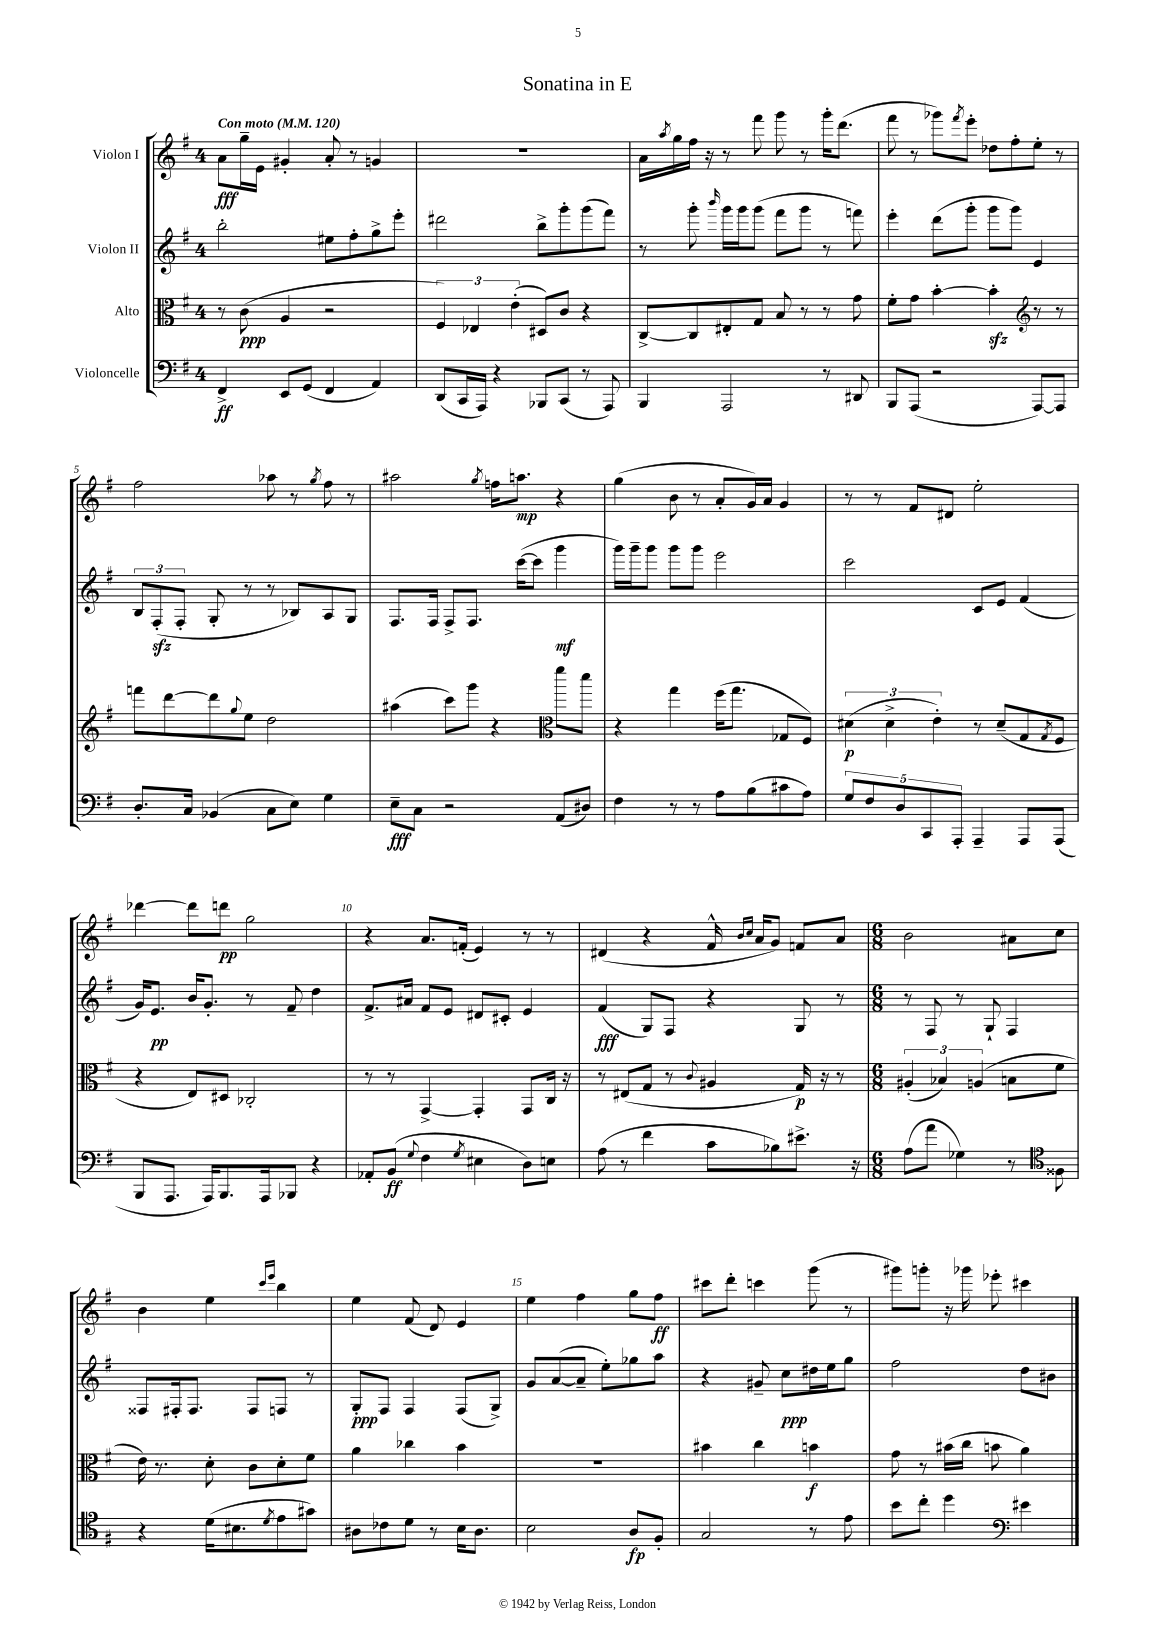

**kern	**dynam	**kern	**dynam	**kern	**dynam	**kern	**dynam
*part4	*part4	*part3	*part3	*part2	*part2	*part1	*part1
*staff4	*staff4	*staff3	*staff3	*staff2	*staff2	*staff1	*staff1
*I"Violoncelle	*	*I"Alto	*	*I"Violon II	*	*I"Violon I	*
*clefF4	*	*clefC3	*	*clefG2	*	*clefG2	*
*k[f#]	*	*k[f#]	*	*k[f#]	*	*k[f#]	*
*M4/4	*	*M4/4	*	*M4/4	*	*M4/4	*
*MM120	*	*MM120	*	*MM120	*	*MM120	*
=1	=1	=1	=1	=1	=1	=1	=1
!	!	!	!	!	!	!LO:TX:a:B:t=Con moto	!
4FF#^/	ff	8r	.	2bb'\	.	8a\L	fff
.	.	(8c\	ppp	.	.	16gg~\L	.
.	.	.	.	.	.	16e\JJ	.
8EE/L	.	4A/	.	.	.	4g#X'/	.
(8GG/J	.	.	.	.	.	.	.
4FF#/	.	2r	.	8ee#X\L	.	8a'/	.
.	.	.	.	8ff#'\	.	8r	.
4AA/)	.	.	.	8gg^\	.	4gn/	.
.	.	.	.	8eee'\J	.	.	.
=2	=2	=2	=2	=2	=2	=2	=2
(8DD/L	.	6F#/)	.	2ddd#X\	.	1r	.
16CC/L	.	.	.	.	.	.	.
.	.	6E-X/	.	.	.	.	.
16AAA/JJ)	.	.	.	.	.	.	.
4r	.	.	.	.	.	.	.
.	.	(6e'\	.	.	.	.	.
8BBB-X/L	.	8D#X/L)	.	8bb^\L	.	.	.
(8CC/J	.	8c/J	.	8ggg'\	.	.	.
8r	.	4r	.	(8ggg\	.	.	.
8AAA/)	.	.	.	8fff#\J)	.	.	.
=3	=3	=3	=3	=3	=3	=3	=3
4BBB/	.	[8C^/L	.	8r	.	16a\LL	.
.	.	.	.	.	.	8qaa/	.
.	.	.	.	.	.	16gg\	.
.	.	8C/]	.	8ggg'\	.	16ff#\JJ	.
.	.	.	.	.	.	16r	.
.	.	.	.	16qqbbb/	.	.	.
2AAA/	.	8E#X'/	.	16ggg\LL	.	8r	.
.	.	.	.	16ggg\J	.	.	.
.	.	8G/J	.	(8ggg\J	.	8fff#\	.
.	.	8B/	.	8fff#\L	.	8ggg\	.
.	.	8r	.	8ggg\J	.	8r	.
8r	.	8r	.	8r	.	16ggg'\KL	.
.	.	.	.	.	.	(8.ddd\J	.
8DD#X/	.	8g\	.	8fffn\)	.	.	.
=4	=4	=4	=4	=4	=4	=4	=4
8BBB/L	.	8f#'\L	.	4eee'\	.	8fff#\	.
(8AAA/J	.	8g\J	.	.	.	8r	.
2r	.	[4b'\	.	(8ddd\L	.	8ggg-X\L)	.
.	.	.	.	.	.	8qfff#/	.
.	.	.	.	8ggg'\J	.	8eee'\J	.
.	.	4bzz'\]	.	8ggg\L	.	8dd-X\L	.
.	.	.	.	8ggg\J)	.	8ff#'\	.
[8AAA/L)	.	8r	.	4e/	.	8ee'\J	.
8AAA/J]	.	8r	.	.	.	8r	.
!!LO:LB:g=z
=5	=5	=5	=5	=5	=5	=5	=5
*	*	*clefG2	*	*	*	*	*
8.D'/L	.	8fffn\L	.	12B/L	.	2ff#\	.
.	.	.	.	(12F#zz'/	.	.	.
.	.	[8ddd\	.	.	.	.	.
.	.	.	.	12F#'/J	.	.	.
16C/Jk	.	.	.	.	.	.	.
(4BB-X/	.	8ddd\]	.	8G'/	.	.	.
.	.	8qqgg/	.	.	.	.	.
.	.	8ee\J	.	8r	.	.	.
8C\L	.	2dd\	.	8r	.	8aa-X\	.
8E\J)	.	.	.	8B-X/L)	.	8r	.
.	.	.	.	.	.	8qgg/	.
4G\	.	.	.	8A/	.	8ff#\	.
.	.	.	.	8G/J	.	8r	.
=6	=6	=6	=6	=6	=6	=6	=6
8E~\L	fff	(4aa#X\	.	8.F#/L	.	2aa#X\	.
8C\J	.	.	.	.	.	.	.
.	.	.	.	16F#/Jk	.	.	.
2r	.	8ccc\L)	.	8F#^/L	.	.	.
.	.	8ggg\J	.	8.F#/J	.	.	.
.	.	.	.	.	.	8qgg/	.
.	.	4r	.	.	.	16ffn\KL	.
.	.	.	.	([16ccc\KL	.	8.aan\J	mp
.	.	.	.	8ccc\J]	.	.	.
(8AA/L	.	8fff#\L	.	4ggg\	mf	4r	.
8D#X/J)	.	8ddd\J	.	.	.	.	.
=7	=7	=7	=7	=7	=7	=7	=7
*	*	*clefC3	*	*	*	*	*
4F#\	.	4r	.	16ggg\LL)	.	(4gg\	.
.	.	.	.	16ggg~\J	.	.	.
.	.	.	.	8ggg\J	.	.	.
8r	.	4gg\	.	8ggg\L	.	8b\	.
8r	.	.	.	8ggg\J	.	8r	.
8A\L	.	(16ff#\KL	.	2eee\	.	8a'/L	.
.	.	8.gg\J	.	.	.	.	.
(8B\	.	.	.	.	.	16g/L)	.
.	.	.	.	.	.	16a/JJ	.
8c#X\	.	8G-X/L	.	.	.	4g/	.
8A\J)	.	8F#/J)	.	.	.	.	.
=8	=8	=8	=8	=8	=8	=8	=8
10G/L	.	(6d#X\	p	2ccc\	.	8r	.
10F#/	.	.	.	.	.	.	.
.	.	.	.	.	.	8r	.
.	.	6d#^\	.	.	.	.	.
10D/	.	.	.	.	.	.	.
.	.	.	.	.	.	8f#/L	.
10CC/	.	.	.	.	.	.	.
.	.	6e'\)	.	.	.	.	.
.	.	.	.	.	.	8d#X/J	.
10AAA'/J	.	.	.	.	.	.	.
4AAA~/	.	8r	.	8c/L	.	2ee'\	.
.	.	(8d#~/L	.	8e/J	.	.	.
8AAA/L	.	8G/	.	(4f#/	.	.	.
.	.	8qG/	.	.	.	.	.
(8AAA/J	.	8F#/J	.	.	.	.	.
!!LO:LB:g=z
=9	=9	=9	=9	=9	=9	=9	=9
8BBB/L	.	4r	.	16g/KL)	.	[4ddd-X\	.
.	.	.	.	8.e/J	pp	.	.
8.AAA/J	.	.	.	.	.	.	.
.	.	8E/L)	.	16b/KL	.	8ddd-\L]	.
16AAA/KL)	.	.	.	8.g'/J	.	.	.
8.BBB/	.	8D#X/J	.	.	.	8dddn\J	pp
.	.	2C-X'/	.	8r	.	2gg\	.
16AAA/k	.	.	.	.	.	.	.
8BBB-X/J	.	.	.	8f#~/	.	.	.
4r	.	.	.	4dd\	.	.	.
=10	=10	=10	=10	=10	=10	=10	=10
8AA-X'/L	.	8r	.	8.f#^/L	.	4r	.
(8BB/J	ff	8r	.	.	.	.	.
.	.	.	.	16a#X/Jk	.	.	.
8qqG/	.	.	.	.	.	.	.
4F#\	.	[4GG^/	.	8f#/L	.	8.a/L	.
.	.	.	.	8e/J	.	.	.
.	.	.	.	.	.	(16fn'/Jk	.
8qG/	.	.	.	.	.	.	.
4E#X\	.	4GG'/]	.	8d#X/L	.	4e/)	.
.	.	.	.	8c#X'/J	.	.	.
8D\L)	.	8GG/L	.	4e/	.	8r	.
8En\J	.	16C/Jk	.	.	.	8r	.
.	.	16r	.	.	.	.	.
=11	=11	=11	=11	=11	=11	=11	=11
(8A\	.	8r	.	(4f#/	fff	(4d#X/	.
8r	.	(8E#X/L	.	.	.	.	.
4f#\	.	8G/J	.	8G/L)	.	4r	.
.	.	8r	.	8F#/J	.	.	.
.	.	8qqc/	.	.	.	.	.
8c\L	.	4A#X/	.	4r	.	16f#^^/	.
.	.	.	.	.	.	16qqb/LL	.
.	.	.	.	.	.	16qqcc/JJ	.
.	.	.	.	.	.	16a/KL	.
8B-X\)	.	.	.	.	.	8g/J)	.
8.e#X^\J	.	16G/)	p	8G/	.	8fn/L	.
.	.	16r	.	.	.	.	.
.	.	8r	.	8r	.	8a/J	.
16r	.	.	.	.	.	.	.
=12	=12	=12	=12	=12	=12	=12	=12
*M6/8	*	*M6/8	*	*M6/8	*	*M6/8	*
(8A\L	.	(6A#X'/	.	8r	.	2b\	.
8a\J	.	.	.	8F#/	.	.	.
.	.	6B-X/)	.	.	.	.	.
4G-X\)	.	.	.	8r	.	.	.
.	.	(6An/	.	.	.	.	.
.	.	.	.	8G`/	.	.	.
8r	.	8Bn\L	.	4F#/	.	8a#X\L	.
8F##X\	.	8f#\J	.	.	.	8cc\J	.
!!LO:LB:g=z
=13	=13	=13	=13	=13	=13	=13	=13
*clefC4	*	*	*	*	*	*	*
4r	.	16e\)	.	8F##X/L	.	4b\	.
.	.	8.r	.	.	.	.	.
.	.	.	.	16F#X'/k	.	.	.
.	.	.	.	8.F#/J	.	.	.
(16d\KL	.	8d'\	.	.	.	4ee\	.
8.B#X\	.	.	.	.	.	.	.
.	.	8c\L	.	8F#/L	.	.	.
.	.	.	.	.	.	16qqccc/LL	.
8qd/	.	.	.	.	.	16qqeee/JJ	.
8e\	.	8d'\	.	8Fn/J	.	4bb\	.
8g#X\J)	.	8f#\J	.	8r	.	.	.
=14	=14	=14	=14	=14	=14	=14	=14
8A#X\L	.	4a\	.	8G'/L	ppp	4ee\	.
8c-X\	.	.	.	8F#/J	.	.	.
8d\J	.	4cc-X\	.	4F#/	.	(8f#/	.
8r	.	.	.	.	.	8d/)	.
16B\KL	.	4b\	.	(8F#/L	.	4e/	.
8.A#\J	.	.	.	.	.	.	.
.	.	.	.	8G^/J)	.	.	.
=15	=15	=15	=15	=15	=15	=15	=15
2B\	.	2.r	.	8g/L	.	4ee\	.
.	.	.	.	([8a/	.	.	.
.	.	.	.	8a~/J]	.	4ff#\	.
.	.	.	.	8ee'\L)	.	.	.
8A/L	fp	.	.	8gg-X\	.	8gg\L	.
8F#'/J	.	.	.	8aa\J	.	8ff#\J	ff
=16	=16	=16	=16	=16	=16	=16	=16
2G/	.	4b#X\	.	4r	.	8ccc#X\L	.
.	.	.	.	.	.	8ddd'\J	.
.	.	4cc\	.	8g#X~/	.	4cccn\	.
.	.	.	.	8cc\L	ppp	.	.
8r	.	4bn\	f	16dd#X\L	.	(8ggg\	.
.	.	.	.	16ee\J	.	.	.
8e\	.	.	.	8gg\J	.	8r	.
=17	=17	=17	=17	=17	=17	=17	=17
8b\L	.	8g\	.	2ff#\	.	8ggg#X\L)	.
8cc'\J	.	8r	.	.	.	8gggn'\J	.
4dd\	.	(16b#X\LL	.	.	.	16r	.
.	.	16cc\JJ	.	.	.	16ggg-X\	.
.	.	8bn\	.	.	.	8eee-X'\	.
*clefF4	*	*	*	*	*	*	*
4e#X\	.	4a\)	.	8dd\L	.	4ccc#X\	.
.	.	.	.	8b#X\J	.	.	.
==	==	==	==	==	==	==	==
*-	*-	*-	*-	*-	*-	*-	*-
